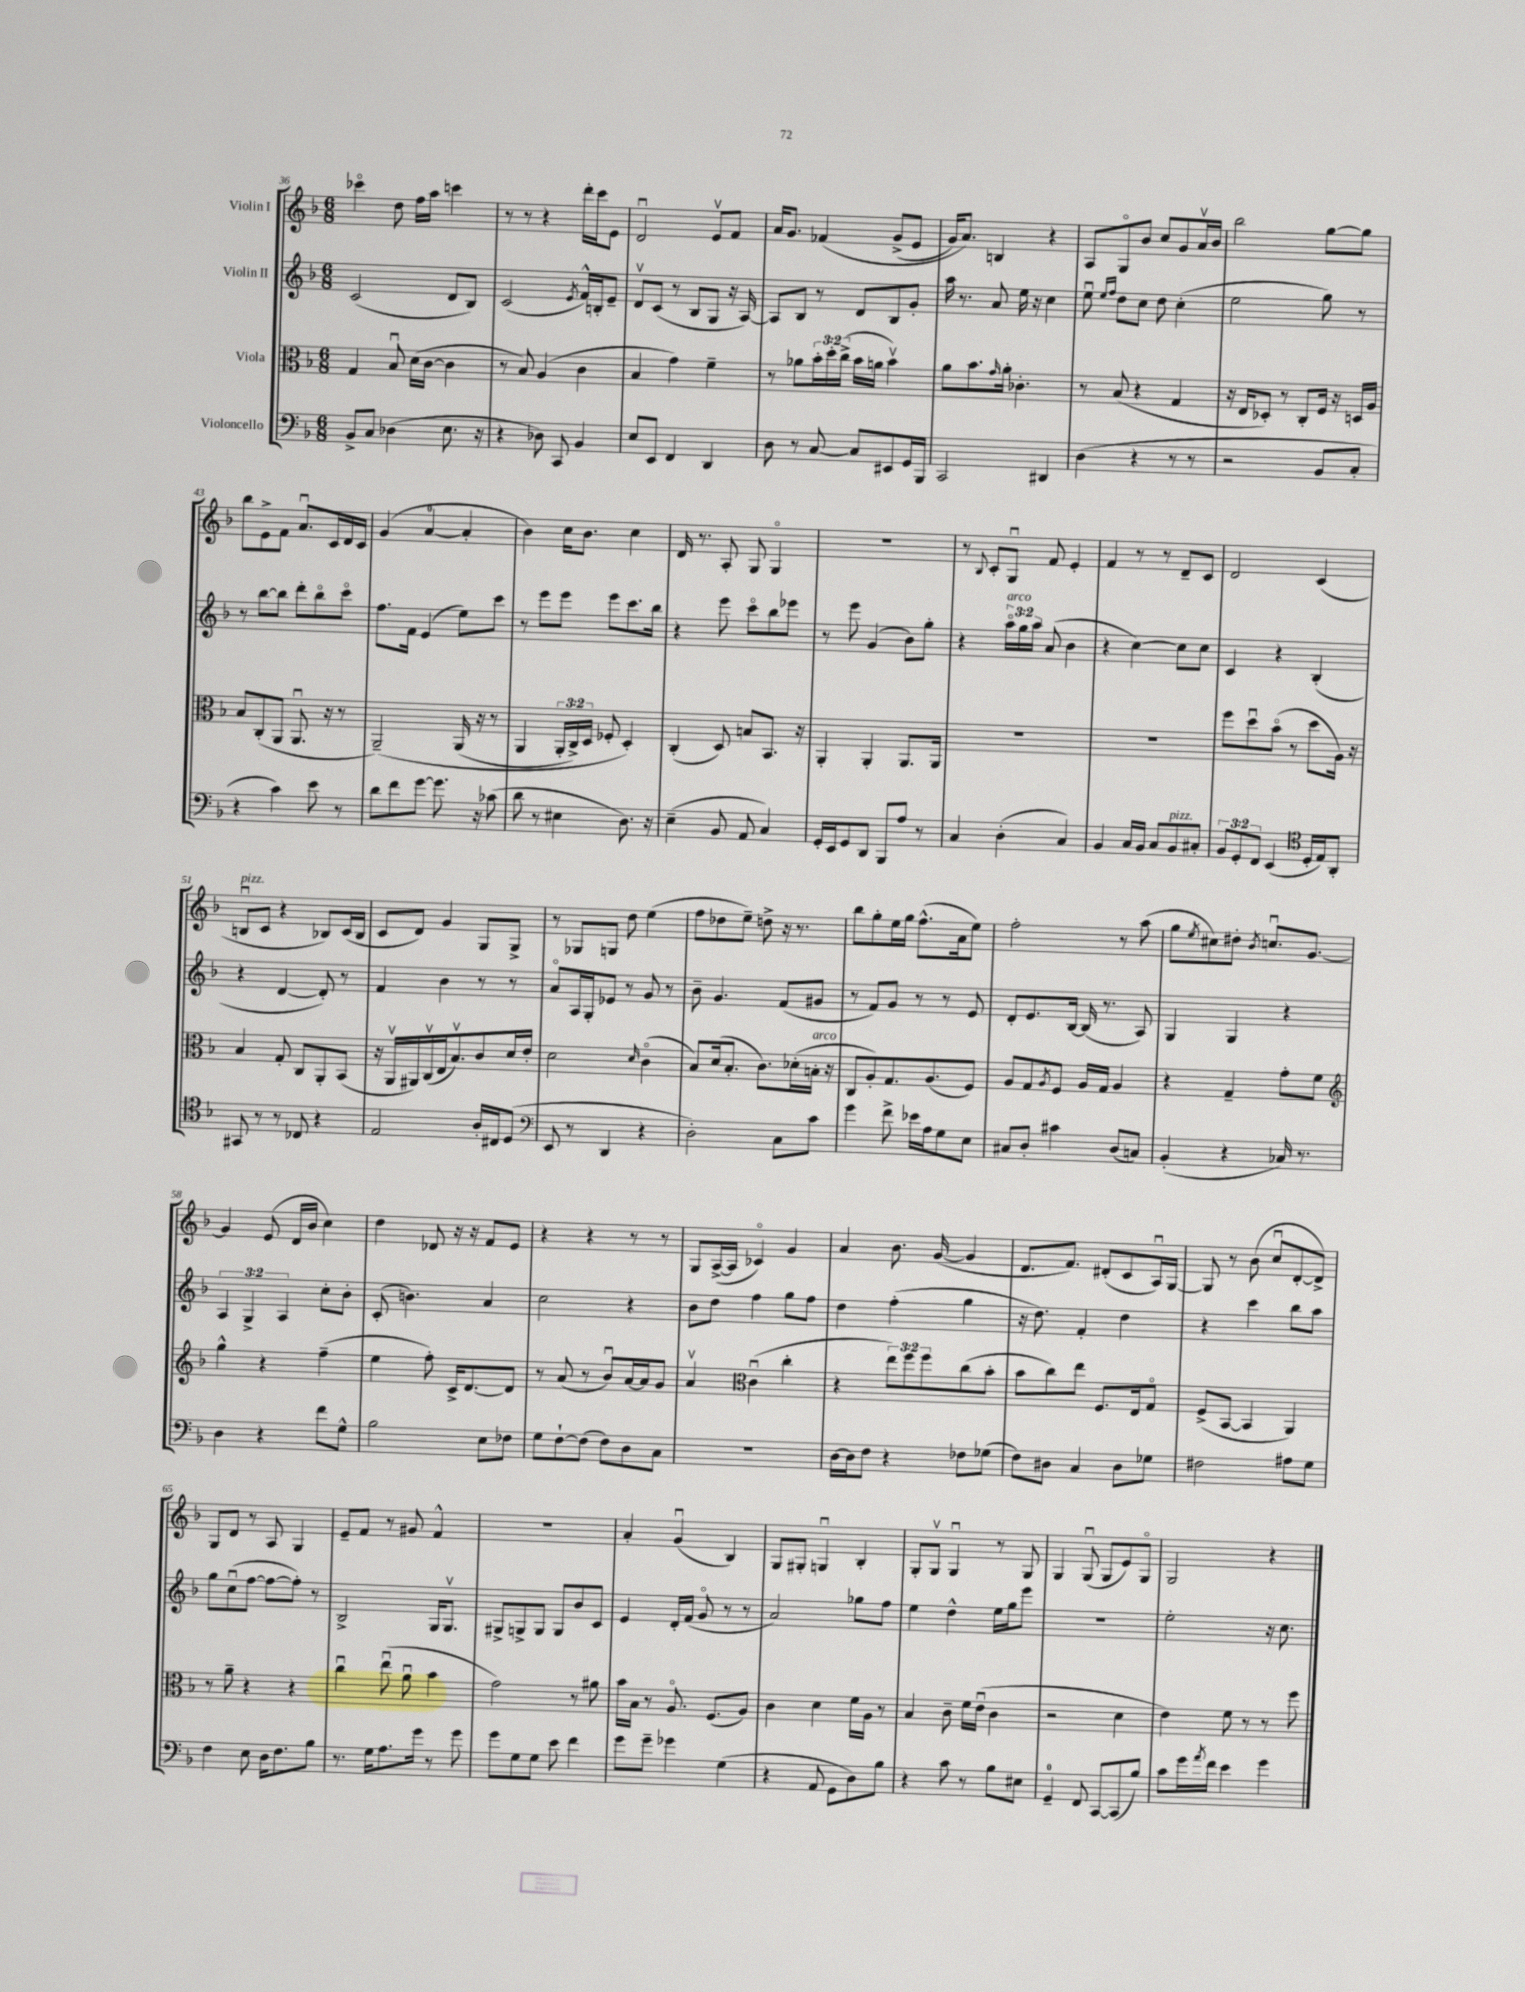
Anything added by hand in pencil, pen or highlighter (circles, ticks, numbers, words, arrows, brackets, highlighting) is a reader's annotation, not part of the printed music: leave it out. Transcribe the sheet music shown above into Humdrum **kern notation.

**kern	**kern	**kern	**kern
*part4	*part3	*part2	*part1
*staff4	*staff3	*staff2	*staff1
*I"Violoncello	*I"Viola	*I"Violin II	*I"Violin I
*clefF4	*clefC3	*clefG2	*clefG2
*k[b-]	*k[b-]	*k[b-]	*k[b-]
*M6/8	*M6/8	*M6/8	*M6/8
=36	=36	=36	=36
8BB-^/L	4G/	(2c/	4ccc-X\
8C/J	.	.	.
(4D-X\	8B-u/	.	8dd\
.	(16d\LL	.	16ff\LL
.	[16c\JJ	.	16aa\JJ
8.E\	4c\]	8d/L	4cccn\
.	.	8B-/J)	.
16r	.	.	.
=37	=37	=37	=37
4r	8r	(2c/	8r
.	8B-/)	.	8r
8D-X\)	(4A/	.	4r
8CC/	.	.	.
.	.	8qe/	.
4BB-/	4c\	16f^^/LL)	16ddd'\LL
.	.	16Bn'/J	16ccc\J
.	.	8e~/J	8e\J
=38	=38	=38	=38
8E/L	4B-/	8dv/L	2du/
8EE/J	.	(8c/J	.
4FF/	4g\)	8r	.
.	.	8B-/L	.
4DD/	4f~\	8G/J	8ev/L
.	.	16r	8f/J
.	.	[16A/)	.
=39	=39	=39	=39
8D\	8r	8A/L]	16a/KL
.	.	.	8.g/J
8r	8a-X\L	8B-/J	.
[8C/	24b-'\L	8r	(4f-X/
.	24dd'\	.	.
.	(24cc^\JJ	.	.
8C/L]	16b-\LL	8d/L	.
.	16an\JJ	.	.
8EE#X/	4b-v\)	8B-/	(8g^/L
16GG/L	.	8g'/J	8e/J
16BBB-/JJ	.	.	.
=40	=40	=40	=40
2CC/	8a\L	16aa\	16g/KL)
.	.	8.r	8.a/J)
.	8.b-\	.	.
.	.	8a/	4Bn/
.	16qqg/	.	.
.	16a'\Jk	.	.
.	4.c-X'\	16ee\	.
.	.	16r	.
4DD#X/	.	4cc\	4r
=41	=41	=41	=41
(4D\	8r	8eeu\	8A/L
.	.	16qqee/LL	.
.	.	16qqff/JJ	.
.	(8B-/	8dd\L	8G/
4r	4r	8cc\J	8b-/J
.	.	8dd\	8cc/L
8r	4G/	(4cc'\	8g/
8r	.	.	16av/L
.	.	.	16b-/JJ
=42	=42	=42	=42
2r	16r	2ee\	2bb-\
.	16E/KL	.	.
.	8D-X'/J)	.	.
.	8r	.	.
.	8C'/L	.	.
8BB-/L	16F/Jk	8gg\)	[8gg\L
.	16r	.	.
8C'/J	16Dn/LL	8r	8gg\J]
.	16A/JJ	.	.
!!LO:LB:g=z
=43	=43	=43	=43
4r	8B-/L	8r	8bb-\L
.	(8C'/	[8bb-\L	8e^\
4c\)	8AA/J	8bb-\J]	8f\J
.	8.AAu/	8ddd'\L	8.au/L
8e\	.	8bb-\	.
.	16r	.	16c/L
8r	8r	8ccc\J	16d/
.	.	.	16c/JJ
=44	=44	=44	=44
8d\L	(2AA~/)	8.ff\L	(4g/
8f\	.	.	.
.	.	16f\Jk	.
[8g\J	.	(4e/	[4a/
8.g\]	.	.	.
.	(16AA/	8ee\L)	4a'/]
16r	16r	.	.
(8c-X\	8r	8ccc\J	.
=45	=45	=45	=45
8d\	4AA/	8r	4b-\)
8r	.	8eee\L	.
4E#X\	24AA'/LL	8eee\J	16cc\KL
.	24C^/)	.	.
.	.	.	8.b-\J
.	24D/JJ	.	.
.	8F-X'/	8eee\L	.
8.D\)	4D'/)	8.ccc\	4cc\
16r	.	16bb-\Jk	.
=46	=46	=46	=46
(4E~\	(4C'/	4r	16d/
.	.	.	8.r
8BB-/	8D/)	8eee\	8A'/
8AA/	8Bn/L	8ccc\L	8G/
4C/)	8.BB-/J	8bb-\	4G/
.	.	8eee-X\J	.
.	16r	.	.
=47	=47	=47	=47
16GG'/LL	4AA'/	8r	2.r
16EE/J	.	.	.
8GG/	.	8eee\	.
8DD/J	4AA'/	(4g/	.
8BBB-/L	.	.	.
8A/J	8.AA/L	8b-\L)	.
8r	.	8gg'\J	.
.	16AA/Jk	.	.
=48	=48	=48	=48
4C/	2.r	4r	8r
.	.	.	8qqB-/
.	.	.	8c'/L
!	!	!LO:TX:a:i:t=arco	!
(4D'\	.	24aa\LL	8Gu/J
.	.	24gg\	.
.	.	24aa\JJ	.
.	.	(8a/	8f/
4C/)	.	4b-\	4e'/
=49	=49	=49	=49
4BB-/	2.r	4r	4f/
16C/LL	.	[4cc\)	8r
16BB-/JJ	.	.	.
8C/L	.	.	8r
!LO:TX:a:i:t=pizz.	!	!	!
8BB-/	.	8cc\L]	8d~/L
8C#X'/J	.	8cc\J	8c/J
=50	=50	=50	=50
12BB-/L	8ff\L	4c/	2d/
12GG'/	.	.	.
.	8ddu\	.	.
12FF/J	.	.	.
(4EE/	(8b-\J	4r	.
.	8r	.	.
*clefC4	*	*	*
16D'/LL	8dd\L	(4B-'/	(4c/
16E/J)	.	.	.
8AA'/J	16A\Jk)	.	.
.	16r	.	.
!!LO:LB:g=z
=51	=51	=51	=51
!	!	!	!LO:TX:a:i:t=pizz.
8GG#X/	4B-/	4r	8Bnu/L
8r	.	.	8c/J
8r	8G'/	[4d/	4r
8C-X/	8C/L	.	.
4r	8AA'/	8d'/])	8B-X/L)
.	(8BB-/J	8r	(16c/L
.	.	.	16B-/JJ
=52	=52	=52	=52
2E/	16r	4f/	8c/L
.	16AAv/LL	.	.
.	16AA#X/)	.	8d/J)
.	(16Cv/	.	.
.	16E/J	4b-\	4g/
.	8.B-v/)	.	.
16A'/LL	8c/	8r	8G/L
16C#X/J	.	.	.
(8D/J	16d/L	8r	8G^/J
.	16e'/JJ	.	.
=53	=53	=53	=53
*clefF4	*	*	*
8EE/	2d\	8a/L	8r
8r	.	16A/L	8G-X/L
.	.	16G'/J	.
4DD/	.	8e-X/J	8Gn/J
.	.	8r	8dd\
.	16qqd/	.	.
4r	(4c\	8g/	(4ee\
.	.	8r	.
=54	=54	=54	=54
2D'\)	8B-/L)	8b-~\	8ff\L
.	(16d/k	4.g/	8dd-X\
.	8.B-'/J	.	.
.	.	.	8ee~\J)
.	8.c\L)	.	8ddn^\
8C\L	.	(8f/L	16r
.	(16d-X'\L	.	8.r
!	!LO:TX:a:i:t=arco	!	!
8c\J	16Bn'\JJ	8g#X/J	.
.	16r	.	.
=55	=55	=55	=55
4g\	8C/L	8r	8bb-\L
.	8A'/)	8f/L)	8gg'\
8f^\	8.G/	8g/J	16ee\L
.	.	.	16gg\JJ
16e-X\LL	.	8r	(8.ff^^\L
16A\J	(8.A/	.	.
8G\	.	8r	.
.	.	.	16a\k
8E\J	8F/J)	8e/	8ee\J)
=56	=56	=56	=56
8C#X/L	8A/L	8d'/L	2ff'\
8D'/J	8G/	8.e/	.
.	8qA/	.	.
4c#X\	8F/J	.	.
.	.	[16B-/Jk	.
.	16A/LL	(16B-/]	.
.	16G/JJ	8.r	.
(8D/L	4A/	.	8r
8Cn/J)	.	8A/)	(8aa\
=57	=57	=57	=57
(4BB-'/	4r	4G/	8gg\L
.	.	.	8qee/
.	.	.	8cc#X\)
4r	4G~/	4G/	8dd#X'\J
.	.	.	8qb-/
.	.	.	8.ccnu/L
16C-X/)	8g'\L	4r	.
8.r	.	.	[8.g/J
.	8f\J	.	.
!!LO:LB:g=z
=58	=58	=58	=58
*	*clefG2	*	*
4D\	4gg^^\	6A/	4g/]
.	.	6G^/	.
4r	4r	.	(8e/
.	.	6A/	.
.	.	.	16d/LL
.	.	.	16b-/JJ
8f\L	(4ff~\	8cc'\L	4cc\)
8G^^\J	.	8b-'\J	.
=59	=59	=59	=59
2B-\	4ee\	(8c'/	4dd\
.	.	4.bn\)	.
.	8ff'\)	.	8d-X/
.	16c^/KL	.	16r
.	[8.d/	.	16r
8E\L	.	4a/	8f/L
8F-X\J	8d/J]	.	8e/J
=60	=60	=60	=60
8G\L	8r	2cc\	4r
[8F`\	(8a/	.	.
(8F\J]	8r	.	4r
8F\L)	8b-u/L)	.	.
8D\	[16a/L	4r	8r
.	16a/J]	.	.
8C\J	8g/J	.	8r
=61	=61	=61	=61
2.r	4av/	8b-\L	8G/L
.	.	8dd\J	([16A^/L
.	.	.	16A/JJ]
*	*clefC3	*	*
.	(4cu\	4ff\	4c-X/)
.	4cc'\	8gg\L	4g/
.	.	8ff\J	.
=62	=62	=62	=62
[16D\LL	4r	4dd\	4a/
16D\J]	.	.	.
8F\J	.	.	.
4r	12ee\L)	(4ff'\	8.b-\
.	12ff\	.	.
.	12ff\	.	.
.	.	.	([16g/
8F-X\L	(8cc\	4gg\	4g/]
(8G-X\J	8b-'\J	.	.
=63	=63	=63	=63
8F\L)	8b-\L	16r	8.d/L
.	.	8.dd\)	.
8D#X\J	8cc\)	.	.
.	.	.	8.f/J)
4C/	8ee\J	4f'/	.
.	8.F/L	.	(8d#X'/L
8D#\L	.	4dd\	8c/
.	16E/k	.	.
8G-X\J	8G/J	.	16Au/L)
.	.	.	[16G/JJ
=64	=64	=64	=64
2F#X\	(8F^/L	4r	8G/]
.	[8BB-/J	.	8r
.	4BB-/]	4ccc\	(8b-\
.	.	.	8ccu/L
8A#X\L	4AA/)	8bb-\L	[8d'/
8G\J	.	8aa\J	8d^/J])
!!LO:LB:g=z
=65	=65	=65	=65
4F\	8r	8gg\L	8G/L
.	8a~\	(8ccu\	8d/J
8E\	4r	[8ff\J	8r
16D\KL	.	8ff\L_	8A/
8.F\	.	.	.
.	4r	8ff'\J])	4G/
8B-\J	.	8r	.
=66	=66	=66	=66
8.r	4ccu\	2B-^/	8e~/L
.	.	.	8f/J
16G\KL	.	.	.
8.A\	(8eeu\	.	8r
.	8au\	.	8g#X/
16g\Jk	.	.	.
8r	4b-\	16G/KL	4f^^/
.	.	8.Gv/J	.
8g\	.	.	.
=67	=67	=67	=67
8g\L	2g\)	8G#X^/L	2.r
8G\	.	8Gn^/	.
8G\J	.	8G/J	.
8e\	.	8G/L	.
4f\	8r	8b-/	.
.	8a#X\	8c/J	.
=68	=68	=68	=68
8g\L	16b-\LL	4e/	4a'/
.	16B-\JJ	.	.
8g~\J	8r	.	.
4g-X\	8.A/	16d'/LL	(4gu/
.	.	(16f/JJ	.
.	.	8g/	.
.	(8.F/L	.	.
(4G\	.	8r	4B-/)
.	8A/J)	8r	.
=69	=69	=69	=69
4r	4c\	2a/)	8G/L
.	.	.	8G#X'/J
8AA/	4d\	.	4Gnu/
8GG\L	.	.	.
8D\)	16f\LL	8gg-X\L	4B-'/
.	16A\JJ	.	.
8B-\J	8r	8ff\J	.
=70	=70	=70	=70
4r	4B-/	4ee\	8G'/L
.	.	.	8Gv/J
8c\	8c~\	4dd^^\	4Gu/
8r	16f\LL	.	.
.	(16eu\JJ	.	.
8B-\L	4c\	16ee\LL	8r
.	.	16gg\J	.
8E#X\J	.	8eee\J	8G/
=71	=71	=71	=71
4GG~/	2r	2.r	4G/
8FF/	.	.	(8Gu/
[8CC/L	.	.	8G/L
(8CC/]	4d\	.	8e/)
8B-/J)	.	.	8G/J
=72	=72	=72	=72
8c\L	4e\)	2ee'\	2G/
16g\L	.	.	.
8qa/	.	.	.
16f\JJ	.	.	.
4e\	8f\	.	.
.	8r	.	.
4g\	8r	16r	4r
.	.	8.cc\	.
.	8ff\	.	.
==	==	==	==
*-	*-	*-	*-
